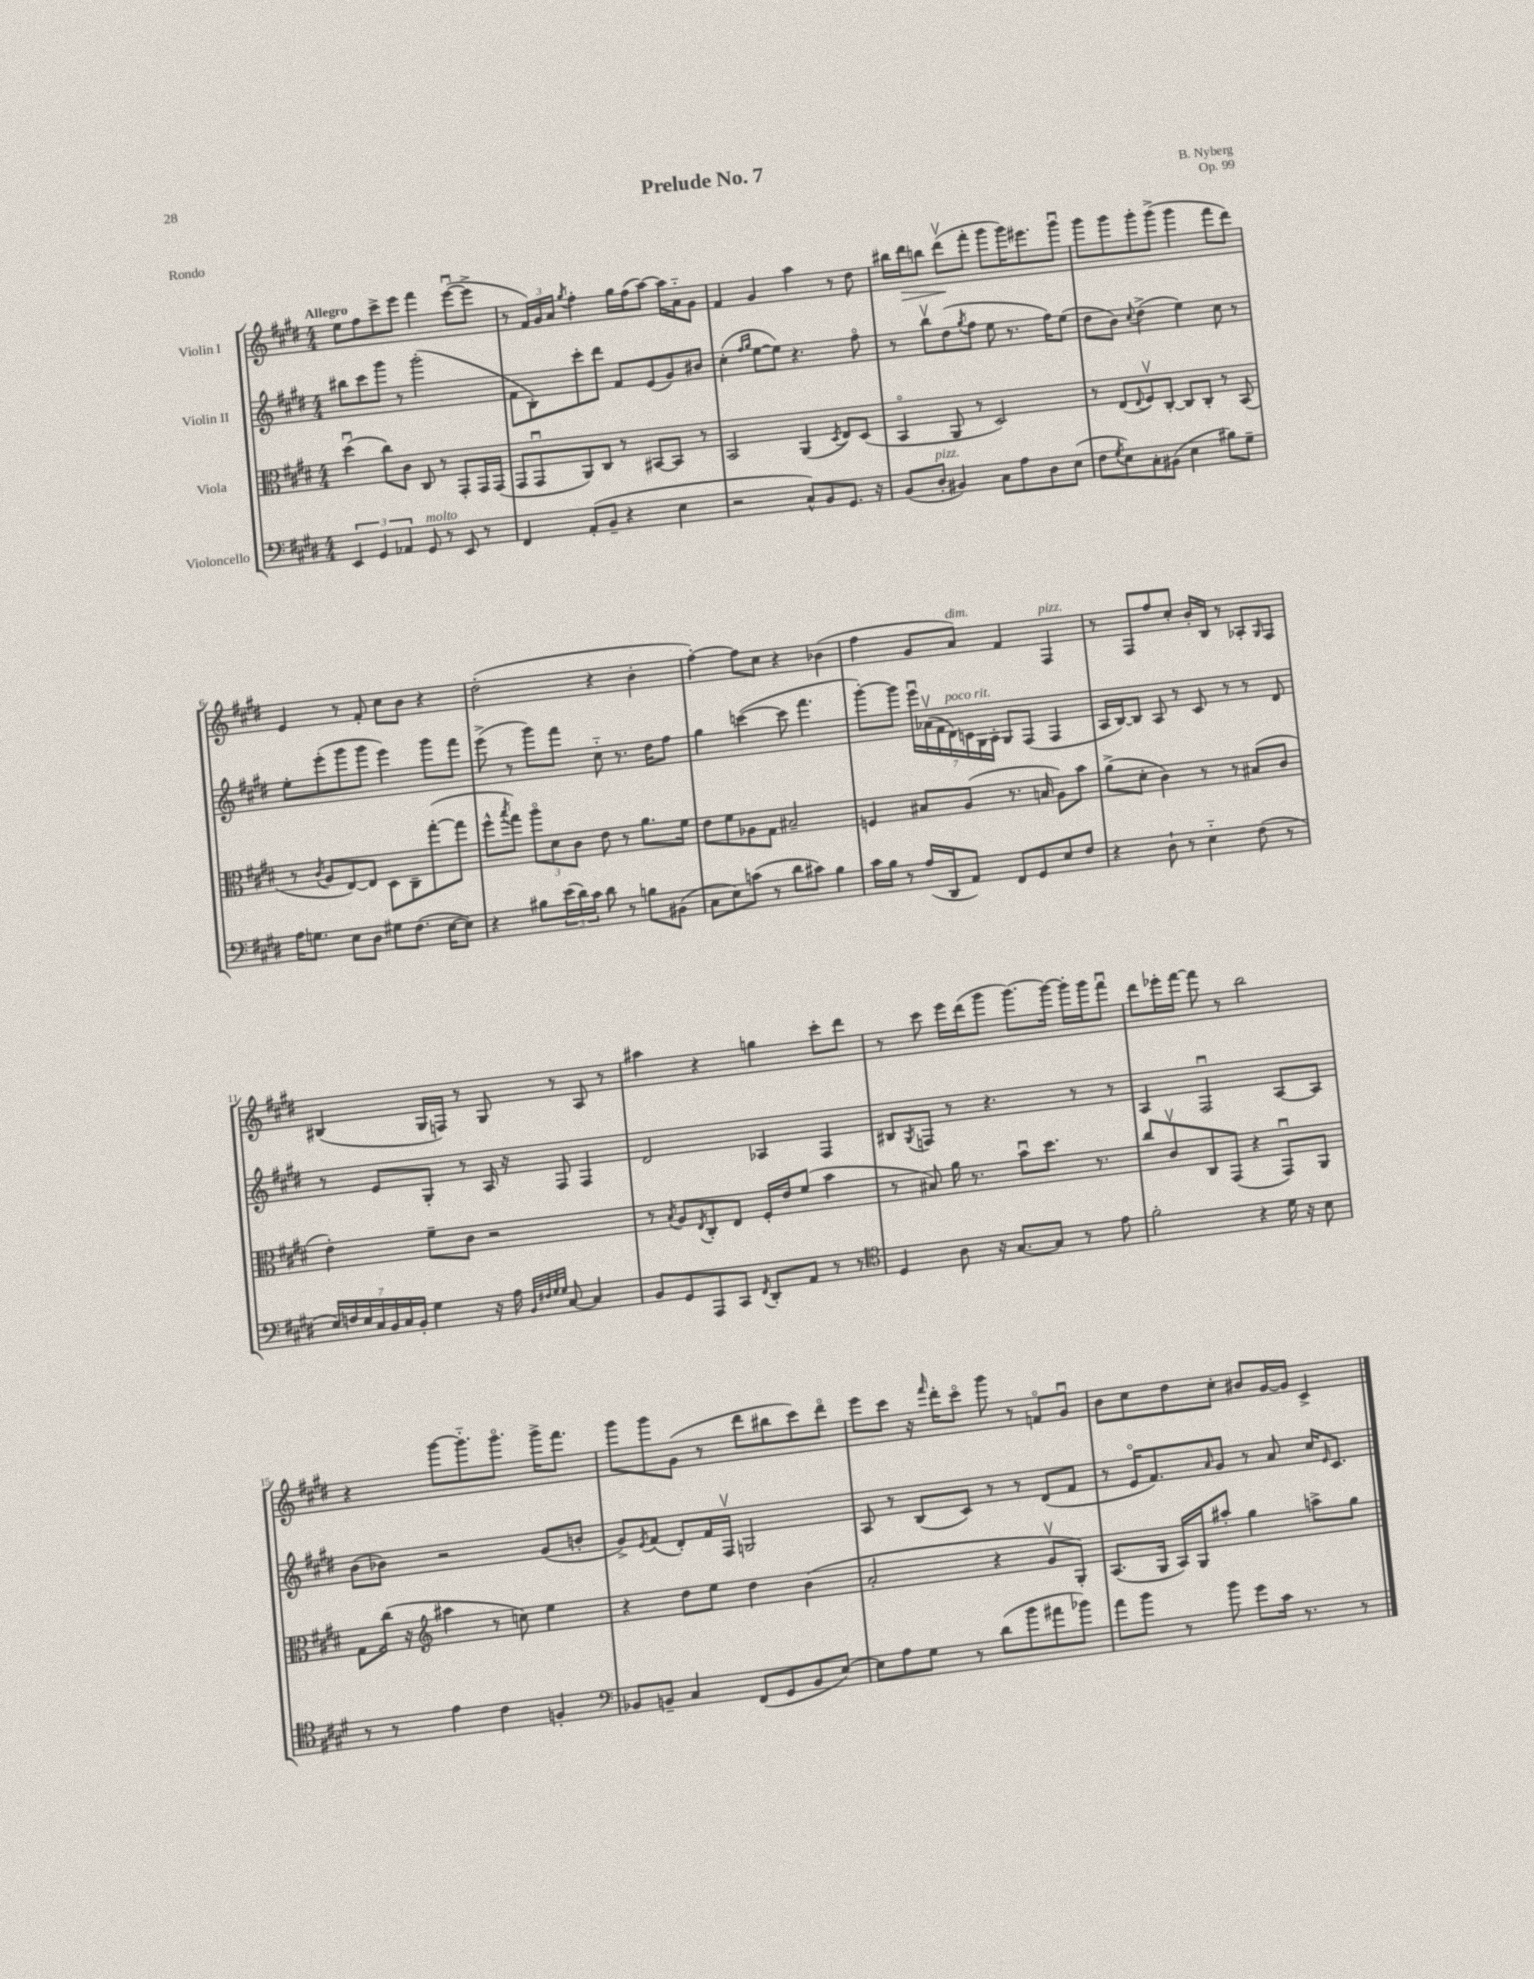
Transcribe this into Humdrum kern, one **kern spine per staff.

**kern	**kern	**kern	**kern
*staff4	*staff3	*staff2	*staff1
*clefF4	*clefC3	*clefG2	*clefG2
*k[f#c#g#d#]	*k[f#c#g#d#]	*k[f#c#g#d#]	*k[f#c#g#d#]
*M4/4	*M4/4	*M4/4	*M4/4
6EE	(4dd#u	8bb#	8ee
.	.	8ccc#	8ff#
6GG#	.	.	.
.	8cc#)	8ggg#	8ccc#^
6AA-	.	.	.
.	8c#	8r	8eee
8GG#	8C#	(2ggg#'	4fff#
8r	8r	.	.
8EE	8GG#'	.	([8eeeu
8r	16GG#	.	8eee^]
.	(16GG#	.	.
=	=	=	=
4FF#	8GG#	8f#	8r
.	8GG#u	8B')	24f#)
.	.	.	24g#
.	.	.	24a
.	.	.	8qgg#
(8AA'	8AA)	8ccc#'	4ff#'
8BB~	8C#	8ddd#	.
4r	8r	8f#	16gg#
.	.	.	(16ff#
.	[8BB#	(8e	[8aa)
4E	8BB#]	8g#)	16aa]
.	.	.	16a'~
.	8r	8b#	8g#
=	=	=	=
2r	2BB	(4cc#'	4f#
.	.	16qqff#	.
.	.	16qqgg#	.
.	.	[8ee	4g#
.	.	8ee])	.
8C#^^)	(4AA	4.r	4aa
8BB	.	.	.
.	8qD#	.	.
8.GG#	8E)	.	8r
.	(8D#	8ff#o	8dd#
16r	.	.	.
=	=	=	=
(8BB	4BBo	8r	16bb#
.	.	.	16ddd#
8D#'	.	8bbv	8bb
4BB#)	8AA	(8dd#	(8ddd#v
.	.	8qgg#	.
.	8r	8ff#	8fff#'
8C#	2D#)	8ee	8ggg#
8A	.	8.r	16ggg#)
.	.	.	8.eee#
8D#	.	.	.
.	.	16ff#)	.
(8E	.	(8ee	8ggg#u
=	=	=	=
8F#	8r	8dd#	8ggg#
8qG#	.	.	.
8E)	(8E	8b)	8ggg#
.	8qqE	8qqcc#	.
8C#'	8F#v)	(4dd#^	8ggg#'
(8BB#	[8C#'	.	(8ggg#^
4E	8C#]	4ee)	4ggg#
.	8C#'	.	.
8B#)	8r	8cc#	8fff#
8G#~	(8BB	8r	8ddd#)
=	=	=	=
16A	8r	8ee'	4e
8.G	.	.	.
.	8qc#	.	.
.	8A	(8eee'	.
8E	[8E)	8ggg#	8r
8D#	8E]	8ggg#	8f#'
8G#	8D#	4eee)	8cc#
(8.F#	8C#~	.	8b
.	([8gg#'	8ggg#	4r
[16E	.	.	.
8E])	8gg#]	8fff#	.
=	=	=	=
4r	8ff#^^	(8eee^	(2dd#'
.	8qbb	.	.
.	8gg#)	8r	.
8B#	12aao	8ggg#)	.
.	12d#	.	.
(24e	.	8fff#	.
24d#)	12c#	.	.
24c#	.	.	.
8d#	8e	8cc#'~	4r
8r	8r	8.r	.
8B	8.a	.	4b'
.	.	16dd#	.
(8BB#	.	8ff#	.
.	16f#	.	.
=	=	=	=
8C#	8e	4gg#	[4ff#')
8E)	8f#	.	.
(8c	8A-	([4ccc	8ff#]
8r	8G#	.	8cc#
8d#	2B#~	8ccc]	4r
8c#)	.	4.fff#	.
4B	.	.	(4b-
=	=	=	=
16c#	4F	[8ggg#')	4ff#
16B	.	.	.
8r	.	8ggg#]	.
(16A	8B#	28eeeu	8g#
.	.	(28a-v	.
16DD#	.	.	.
.	.	28f#	.
.	.	28d#)	.
8AA)	(8A	.	8a)
.	.	28c	.
.	.	28G#	.
.	.	28A'	.
8FF#	8.r	8G#	4f#
8GG#	.	(8F#	.
.	16B	.	.
8E	8A)	4F#	4F#
8F#	8b	.	.
=	=	=	=
4r	(8a^	16A	8r
.	.	[16B)	.
.	8d#'	8B]	8F#
8D#`	4c#)	8A	8ff#
8r	.	8r	8cc#'
4E'~	8r	8c#	16b'
.	.	.	16B
.	8r	8r	8r
(8F#	(8B#	8r	8A-'
.	.	.	16qqG#
8r	8c#	8d#	8F#
=	=	=	=
28E)	4e')	8r	(4B#
28F	.	.	.
28E	.	.	.
28C#	.	.	.
.	.	8e	.
28BB	.	.	.
28C#	.	.	.
28BB'	.	.	.
4G#	8f#~	8G#'	16G#
.	.	.	16F)
.	8c#	8r	8r
16r	2r	16A	8G#
16A	.	16r	.
32qqBB	.	.	.
32qqF#	.	.	.
32qqG#	.	.	.
32qqG#	.	.	.
[8C#	.	8F#	8r
4C#]	.	4F#	8A
.	.	.	8r
=	=	=	=
8BB	8r	2d#	4aa#
.	8qB	.	.
8GG#	8A	.	.
.	8qE	.	.
8AAA	8C#'	.	4r
8CC#	8E	.	.
8qFF#	.	.	.
8DD#'	16F#'	4A-	4gg
.	16e	.	.
8AA	(8f#	.	.
8r	4b	4F#	8ccc#'
8r	.	.	8ddd#
=	=	=	=
*clefC4	*	*	*
4D#	8r	8B#	8r
.	.	8qG#	.
.	8B#)	8F	8ccc#
8A	16a	8r	16eee
.	8.r	.	(16ddd#
16r	.	4.r	8ggg#
[8.G#	.	.	.
.	8bu	.	[8.ggg#)
8G#]	8.dd#	.	.
.	.	.	16ggg#_
8r	.	8r	16ggg#']
.	8.r	.	16ggg#
8e	.	8r	8fff#u
=	=	=	=
2f#'	8cc#	4A	8ddd#
.	8c#v	.	16eee-'
.	.	.	[16fff#
.	8C#	2F#u	8fff#]
.	(8GG#	.	8r
4r	4r	.	2bb
16d#	8GG#u)	[8A	.
16r	.	.	.
8B	8AA	8A]	.
=	=	=	=
8r	8G#	(8b	4r
8r	(16cc#	8b-)	.
.	16r	.	.
*	*clefG2	*	*
4e	4aa#	2r	[8ggg#
.	.	.	8.ggg#'~]
4c#	8r	.	.
.	.	.	8.ggg#o
.	8cc)	.	.
4F'	4ee	(8g#	16ggg#^
.	.	.	8.fff#
.	.	8b'	.
=	=	=	=
*clefF4	*	*	*
8BB-	4r	8g#^)	8ggg#
.	.	8qe	.
8BB~	.	(8f#	8ggg#
4C#	8dd#	8d#')	(8g#
.	8ee	16f#	8r
.	.	16F#v	.
(8FF#	4dd#	2G	8ddd#
8GG#	.	.	8bb#
8BB	(4b	.	8ccc#)
[8E)	.	.	8ddd#o
=	=	=	=
8E]	2a'	8A	8eee
8A	.	8r	8ccc#
8G#	.	(8B	16r
.	.	.	16qqfff#
.	.	.	16ddd#'
8r	.	8c#)	8ccc#o
(8d#	4r	8r	8ggg#
8b	.	8r	8r
8a#	8g#v	(8d#	8fo
8b-)	8G#')	8f#	8g#u
=	=	=	=
8a	(8.A	8r	8b
8b	.	16eo	8cc#
.	16G#	8.f#)	.
8r	16A)	.	8dd#
.	16G#	.	.
.	.	16qqa	.
8b	8aa#'	8g#	8cc#'
8g#	4gg#	8r	8b#
16c#	.	8a	[16g#
8.r	.	.	16g#]
.	8aa^	16cc#	4c#^
.	.	16qqe	.
.	.	8.c#	.
8r	8gg#	.	.
==	==	==	==
*-	*-	*-	*-
